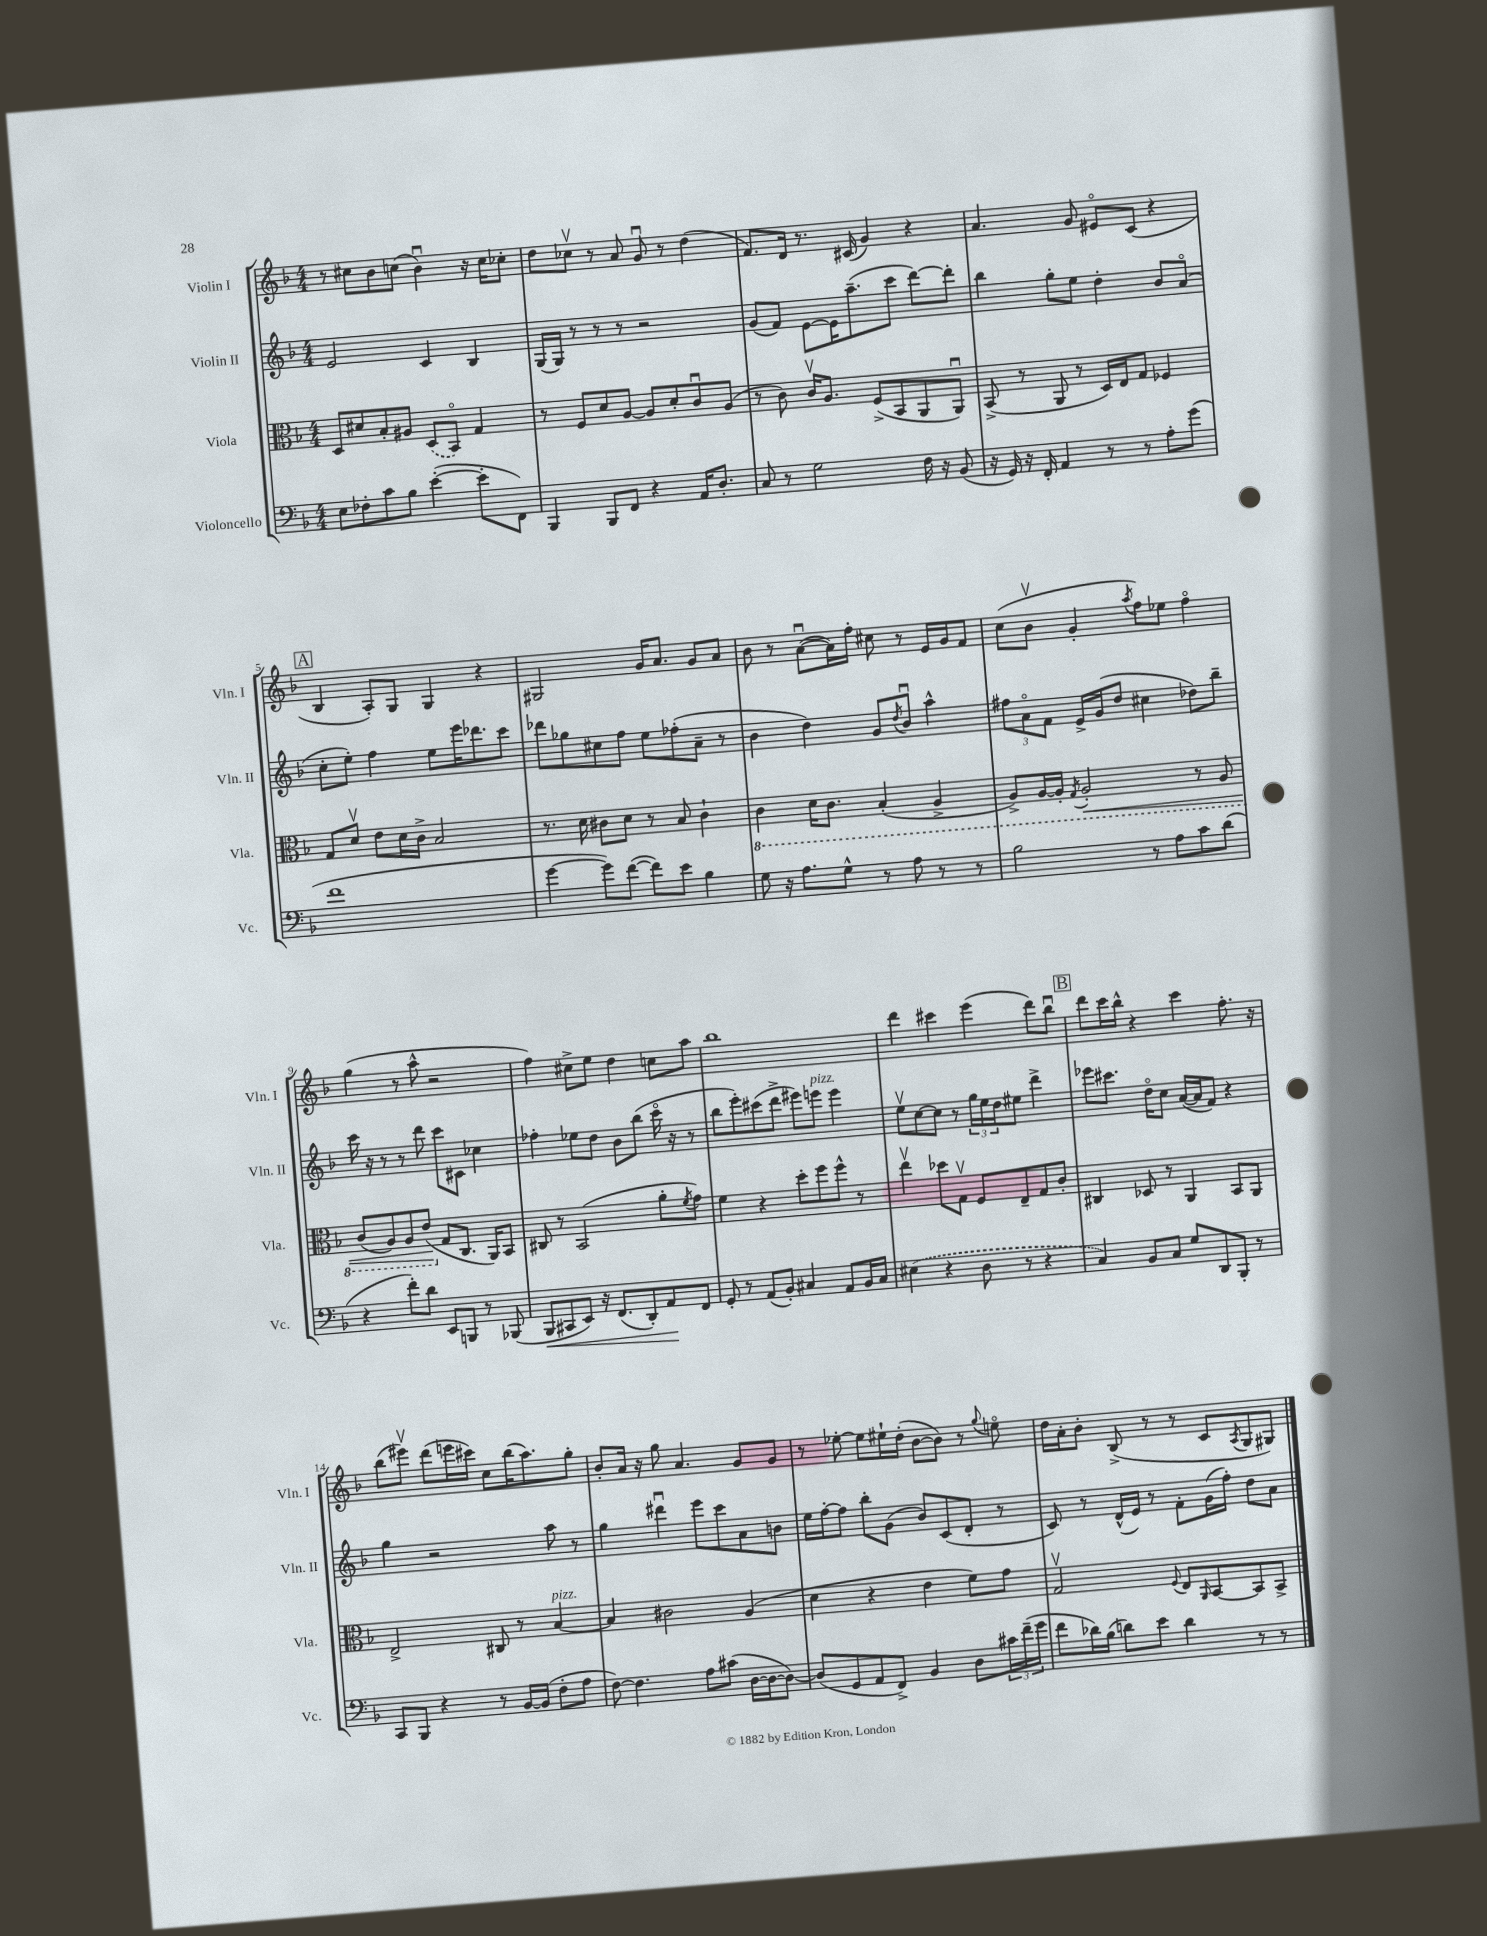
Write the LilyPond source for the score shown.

<<
\new StaffGroup <<
\new Staff = "s0" \with { instrumentName = "Violin I" shortInstrumentName = "Vln. I" } {
    \clef treble \key f \major \numericTimeSignature \time 4/4
    r8 cis''8 bes'8 c''8( bes'4\downbow) r16 c''16 ces''8-. |
    d''8 ces''8\upbow r8 a'8 g'8\downbow r8 d''4( |
    f'8.) d'16 r8. cis'16( g'4) r4 |
    a'4. g'8 eis'8\flageolet c'8( r4 |
    \mark \markup { \box "A" } bes4 a8-.) g8 g4 r4 |
    gis2 g'16 a'8. g'8 a'8 |
    bes'8 r8 a'8~\downbow( a'16) f''16-. cis''8 r8 e'16 g'16 f'8 |
    c''8( bes'8\upbow g'4-. \acciaccatura { a''8 } f''8) ees''8 f''4\flageolet |
    g''4( r8 a''8-^ r2 |
    f''4) cis''8-> e''8 d''4 c''8 a''8 |
    bes''1 |
    d'''4 cis'''4 e'''4( d'''8) bes''8\downbow |
    \mark \markup { \box "B" } d'''8 c'''16 bes''16-^ r4 c'''4 f''8.-. r16 |
    bes''8( eis'''8\upbow) d'''8( e'''16 cis'''16) c''8 bes''16( a''8.) g''8-. |
    bes'8-. a'16 r16 g''8 a'4. g'8 g'8 |
    r8 ees''8~-. ees''8 eis''16-! d''16-.( bes'8~ bes'8) r8 \appoggiatura { g''8 } e''8\flageolet |
    d''16 a'16-. bes'8-. bes8->( r8 r8 c'8 \acciaccatura { a8 } g8 gis8) \bar "|." |
}
\new Staff = "s1" \with { instrumentName = "Violin II" shortInstrumentName = "Vln. II" } {
    \clef treble \key f \major \numericTimeSignature \time 4/4
    e'2 c'4 bes4 |
    g16( g16) r8 r8 r8 r2 |
    g'8( f'8) e'8~ e'16 a''8.--( c'''8 d'''8~) d'''8-. |
    bes''4 g''8-. e''8 d''4-. bes'8 a'8\flageolet( |
    \mark \markup { \box "A" } c''8-. e''8-.) f''4 e''8 e'''16 des'''8. c'''8 |
    des'''8 ges''8 cis''8 f''8 e''8 fes''8-.( a'8-- r8 |
    bes'4 d''4) g'8 \acciaccatura { d''8 } bes'8\downbow a''4-^ |
    \tuplet 3/2 { fis''8 a'8\flageolet f'8 } e'16-> g'16( d''8 cis''4 des''8) bes''8-- |
    c'''16 r16 r8 r8 d'''8 c'''8 cis'8 ces''4 |
    fes''4-. ees''8 d''8 bes'8 bes''8( c'''16\flageolet r16 r8 |
    bes''8 e'''8-.) cis'''8( d'''8-> eis'''8) e'''8^\markup { \italic "pizz." } e'''4 |
    e''8\upbow c''8~ c''8 r8 \tuplet 3/2 { g''16 e''16 d''16 } eis''8 d'''4-> |
    \mark \markup { \box "B" } ees'''8 cis'''8. d''16\flageolet c''8 a'16~( a'16 f'8) r4 |
    g''4 r2 a''8 r8 |
    g''4 dis'''4\downbow e'''8 c'''8 a'8 b'8 |
    e''16 f''16~-. f''8 bes''8-. g'8( bes'8) c'8( d'8-. r8 |
    c'8) r8 d'16-^( e'16) r8 f'8-. g'16( f''16-.) d''8 a'8 \bar "|." |
}
\new Staff = "s2" \with { instrumentName = "Viola" shortInstrumentName = "Vla." } {
    \clef alto \key f \major \numericTimeSignature \time 4/4
    d8 dis'8 bes8-. ais8 \once \slurDashed d8( bes,8\flageolet) g4 |
    r8 f8 d'8 a8~ a8 d'8-. c'8\downbow a8( |
    r8 c'8) c'16\upbow a8. f8->( bes,8 a,8 a,8\downbow) |
    bes,8->( r8 a,8 r8 d16) e16 g8 fes4 |
    \mark \markup { \box "A" } g8 d'8\upbow e'8 d'16 c'16-> bes2 |
    r8. d'16 cis'8 d'8 r8 bes8 cis'4-! |
    \ottava #-1 c4 d16 c8. bes,4-.( a,4-> |
    a,8->) a,16~ a,16-. \acciaccatura { g,8 } a,2-.\< r8 a,8 |
    c8( a,8) a,8 e8\!( \ottava #0 g8 c8. a,16) bes,8 |
    cis8 r8 bes,2( a'8-. \acciaccatura { f'8 } g'8) |
    f'4 r4 d''8-. f''8 f''8-^ r8 |
    e''4\upbow des''8 g8\upbow f8 e8-- g8 c'8-. |
    \mark \markup { \box "B" } cis4 des8 r8 a,4 bes,8 a,8 |
    e2-> cis8 r8 bes4~^\markup { \italic "pizz." } |
    bes4 cis'2 a4( |
    d'4 r4 e'4 f'8) g'8 |
    g2\upbow \appoggiatura { f8 } e8 \grace { a,16 } bes,8~ bes,8 bes,8-> \bar "|." |
}
\new Staff = "s3" \with { instrumentName = "Violoncello" shortInstrumentName = "Vc." } {
    \clef bass \key f \major \numericTimeSignature \time 4/4
    e8 fes8-. c'8 bes8 e'4~-.( e'8-. f,8) |
    bes,,4 bes,,8 f,8 r4 a,16 d8.-. |
    c8 r8 g2 f16 r16 bes,8( |
    r16 g,16) r16 f,16-. a,4 r8 r8 a8-. g'8( |
    \mark \markup { \box "A" } f'1 |
    g'4~ g'8) f'8~( f'8) e'8 bes4 |
    g8 r16 a8. g8-^ r8 a8 r8 r8 |
    bes2 r8 a8 c'8 d'8( |
    r4 f'8-.) d'8 e,8 b,,8 r8 bes,,8( |
    bes,,8\< cis,8 e,8) r16 f,8.( d,8-.) a,8\! f,8 |
    g,8-. r8 a,8( bes,8-.) cis4 a,8 bes,16 cis16 |
    \once \slurDashed eis4( r4 d8 r8 r4 |
    \mark \markup { \box "B" } c4) bes,8 c8 g8 d,8 bes,,8-. r8 |
    c,8 bes,,8 r4 r8 bes,16~ bes,16( f8-. a8 |
    f8~) f4. a8 cis'8( d16~ d16~ d8~) |
    d8( g,8 a,8 f,8->) bes,4 d8 \tuplet 3/2 { cis'16 f'16--( g'16 } |
    f'8 des'16) bes16( d'8) e'8 d'4 r8 r8 \bar "|." |
}
>>
>>
